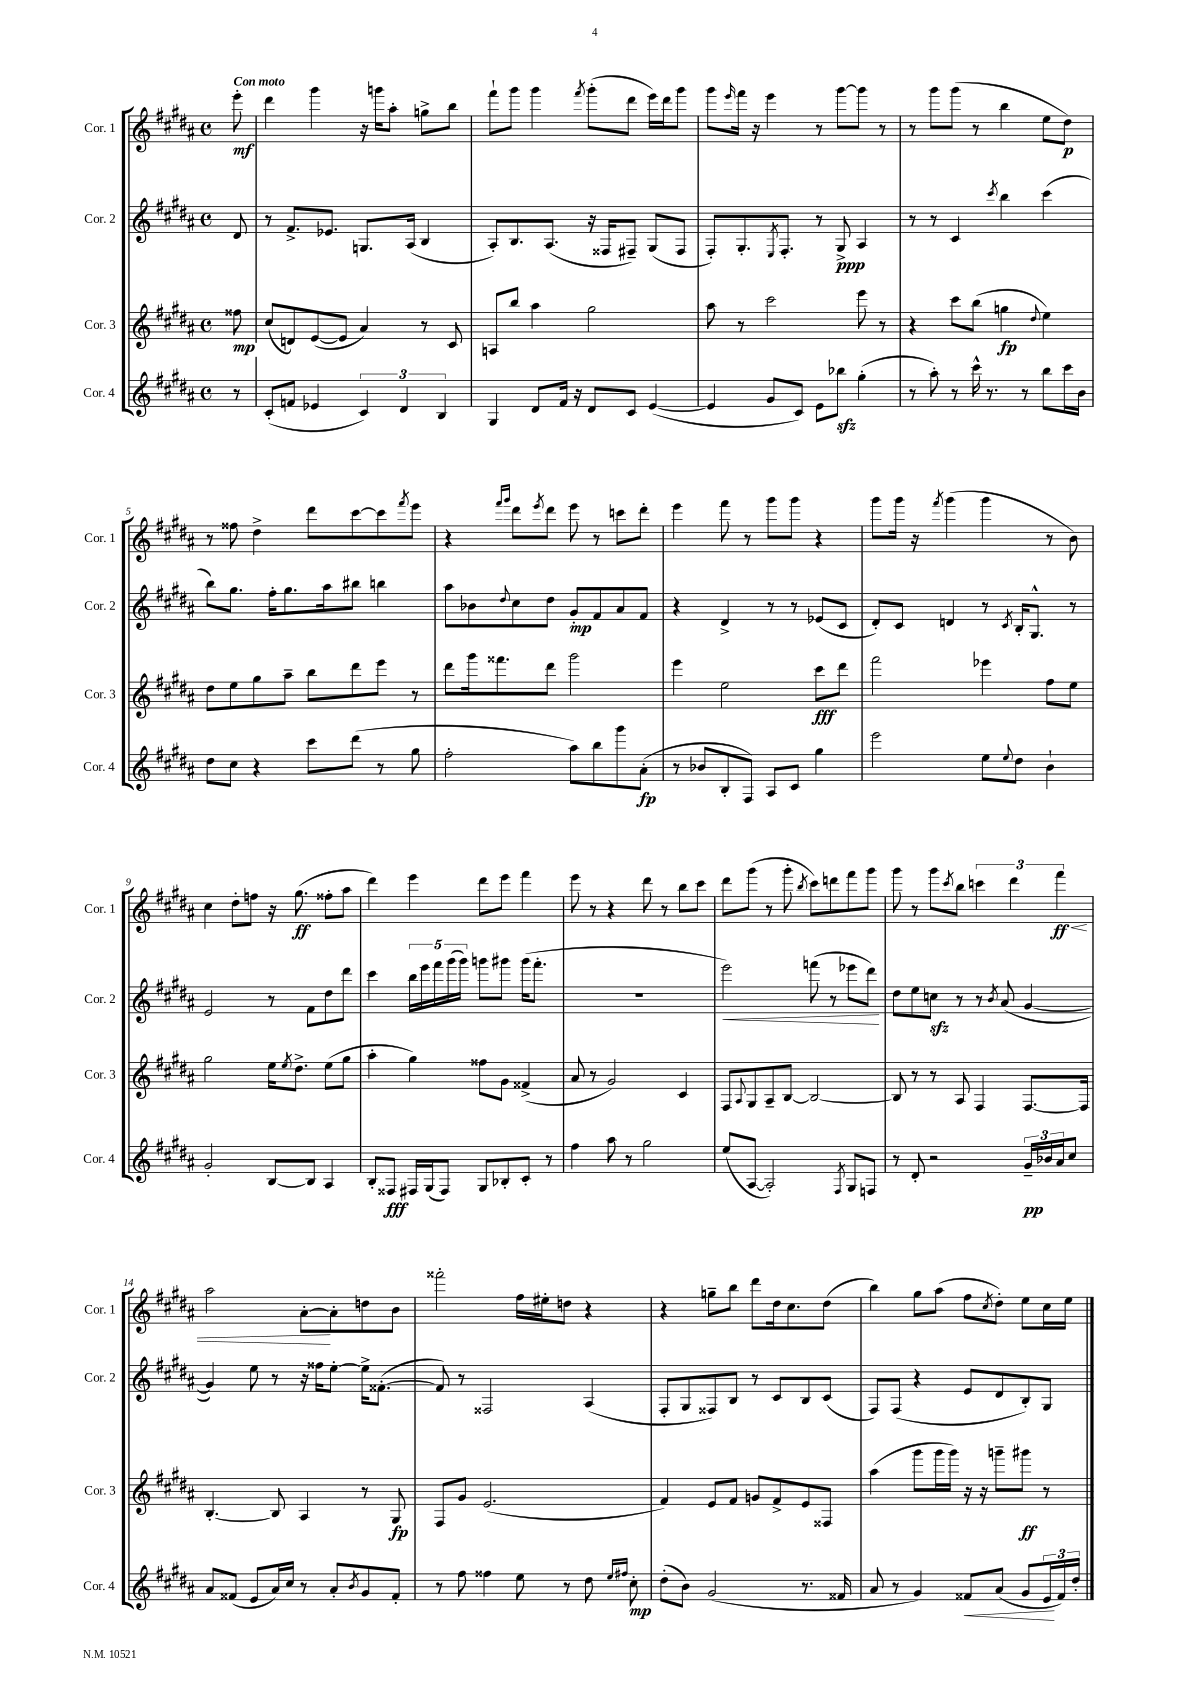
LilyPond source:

<<
\new StaffGroup <<
\new Staff = "s0" \with { instrumentName = "Cor. 1" shortInstrumentName = "Cor. 1" } {
    \clef treble \key b \major \defaultTimeSignature \time 4/4 \partial 8 \tempo "Con moto"
    e'''8-.\mf |
    dis'''4 gis'''4 r16 g'''16 ais''8-. g''8-> b''8 |
    fis'''8-! gis'''8 gis'''4 \acciaccatura { fis'''8 } gis'''8-.( dis'''8 e'''16) dis'''16 gis'''8 |
    gis'''8 \grace { e'''16 } fis'''16 r16 e'''4 r8 gis'''8~ gis'''8 r8 |
    r8 gis'''8 gis'''8( r8 b''4 e''8 dis''8\p) |
    r8 fisis''8 dis''4-> dis'''8 cis'''8~ cis'''8 \acciaccatura { fis'''8 } e'''8 |
    r4 \grace { fis'''16 gis'''16 } dis'''8 \acciaccatura { e'''8 } dis'''8 e'''8 r8 c'''8 dis'''8-. |
    e'''4 fis'''8 r8 gis'''8 gis'''8 r4 |
    gis'''8 gis'''16 r16 \acciaccatura { fis'''8 } gis'''4( gis'''4 r8 b'8) |
    cis''4 dis''8-. f''8 r16 gis''8.\ff( fisis''8-. ais''8 |
    dis'''4) e'''4 dis'''8 e'''8 fis'''4 |
    e'''8 r8 r4 dis'''8 r8 b''8 cis'''8 |
    dis'''8 gis'''8( r8 gis'''8-. \acciaccatura { b''8 } cis'''8) d'''8 fis'''8 gis'''8 |
    gis'''8 r8 gis'''8 \acciaccatura { cis'''8 } b''8 \tuplet 3/2 { c'''4 dis'''4 fis'''4\ff\< } |
    ais''2 ais'8~-.\! ais'8-. d''8 b'8 |
    fisis'''2-. fis''16 eis''16-. d''8 r4 |
    r4 g''8-- b''8 dis'''8 dis''16 cis''8. dis''8( |
    b''4) gis''8 ais''8( fis''8 \acciaccatura { cis''8 } dis''8-.) e''8 cis''16 e''16 \bar "|." |
}
\new Staff = "s1" \with { instrumentName = "Cor. 2" shortInstrumentName = "Cor. 2" } {
    \clef treble \key b \major \defaultTimeSignature \time 4/4 \partial 8
    dis'8 |
    r8 fis'8.-> ees'8. g8. ais16( b4 |
    ais8-.) b8. ais8.( r16 fisis16 fis8--) gis8( fis8 |
    fis8-.) gis8.-. \acciaccatura { e8 } fis8.-. r8 gis8->\ppp ais4 |
    r8 r8 cis'4 \acciaccatura { cis'''8 } b''4 cis'''4( |
    b''8) gis''8. fis''16-. gis''8. ais''16 bis''8 b''4 |
    ais''8 bes'8 \appoggiatura { dis''8 } cis''8 dis''8 gis'8-.\mp fis'8 ais'8 fis'8 |
    r4 dis'4-> r8 r8 ees'8( cis'8 |
    dis'8-.) cis'8 d'4 r8 \acciaccatura { cis'8 } b16-. gis8.-^ r8 |
    e'2 r8 fis'8 dis''8 dis'''8 |
    cis'''4 \tuplet 5/4 { b''16 e'''16 fis'''16 gis'''16( gis'''16) } g'''8 gis'''8 gis'''16( fis'''8.-. |
    R1 |
    e'''2\<) f'''8( r8 ees'''8 dis'''8\!) |
    dis''8 e''8 c''8\sfz r8 r8 \acciaccatura { b'8 } ais'8( gis'4~ |
    gis'4) e''8 r8 r16 fisis''16 e''8~-. e''16-> fisis'8.~-.( |
    fisis'8) r8 fisis2 ais4( |
    fis8-. gis8 fisis8) b8 r8 cis'8 b8 cis'8( |
    fis8) fis8( r4 e'8 dis'8 b8-.) gis8 \bar "|." |
}
\new Staff = "s2" \with { instrumentName = "Cor. 3" shortInstrumentName = "Cor. 3" } {
    \clef treble \key b \major \defaultTimeSignature \time 4/4 \partial 8
    fisis''8\mp |
    cis''8( d'8) e'8~( e'8 ais'4) r8 cis'8 |
    a8 b''8 ais''4 gis''2 |
    ais''8 r8 cis'''2 e'''8 r8 |
    r4 cis'''8 b''8( g''4\fp \appoggiatura { dis''8 } e''4) |
    dis''8 e''8 gis''8 ais''8-- b''8 dis'''8 e'''8 r8 |
    dis'''8 gis'''16 fisis'''8. dis'''8 gis'''2 |
    e'''4 e''2 cis'''8\fff dis'''8 |
    fis'''2 ees'''4 fis''8 e''8 |
    gis''2 e''16 \acciaccatura { e''8 } dis''8.-> e''8( gis''8 |
    ais''4-. gis''4) fisis''8 gis'8 fisis'4->( |
    ais'8 r8 gis'2) cis'4 |
    fis8 \appoggiatura { ais8 } gis8 ais8-- b8~ b2~ |
    b8 r8 r8 ais8 fis4 fis8.~ fis16 |
    b4.~-. b8 ais4 r8 gis8\fp |
    fis8 gis'8 e'2.( |
    fis'4) e'8 fis'8 g'8 fis'8-> e'8 fisis8 |
    ais''4( gis'''8 gis'''16 gis'''16) r16 r16 g'''8-- gis'''8\ff r8 \bar "|." |
}
\new Staff = "s3" \with { instrumentName = "Cor. 4" shortInstrumentName = "Cor. 4" } {
    \clef treble \key b \major \defaultTimeSignature \time 4/4 \partial 8
    r8 |
    cis'8-.( f'8 ees'4 \tuplet 3/2 { cis'4) dis'4 b4 } |
    gis4 dis'8 fis'16 r16 dis'8 cis'8 e'4~( |
    e'4 gis'8 cis'8) e'8 bes''8\sfz gis''4-.( |
    r8 ais''8-.) r8 cis'''16-^ r8. r8 b''8 cis'''16 b'16 |
    dis''8 cis''8 r4 cis'''8 dis'''8( r8 gis''8 |
    fis''2-. ais''8) b''8 gis'''8 ais'8-.\fp( |
    r8 bes'8 b8-. fis8) ais8 cis'8 gis''4 |
    e'''2 e''8 \appoggiatura { e''8 } dis''8 b'4-! |
    gis'2-. b8~ b8 ais4 |
    b8-. fisis8\fff fis16 gis16( fis8) gis8 bes8-. cis'8-. r8 |
    fis''4 ais''8 r8 gis''2 |
    e''8( ais8~ ais2-.) \acciaccatura { fis8 } gis8 f8 |
    r8 dis'8-. r2 \tuplet 3/2 { gis'16--\pp bes'16 ais'16 } cis''8 |
    ais'8 fisis'8( e'8 ais'16) cis''16 r8 ais'8-. \acciaccatura { b'8 } gis'8 fisis'8-. |
    r8 fis''8 fisis''4 e''8 r8 dis''8 \grace { e''16 fis''16 } cis''8-.\mp |
    dis''8-.( b'8) gis'2( r8. fisis'16 |
    ais'8 r8 gis'4) fisis'8\< ais'8( gis'8 \tuplet 3/2 { e'16\! fisis'16) dis''16-. } \bar "|." |
}
>>
>>
